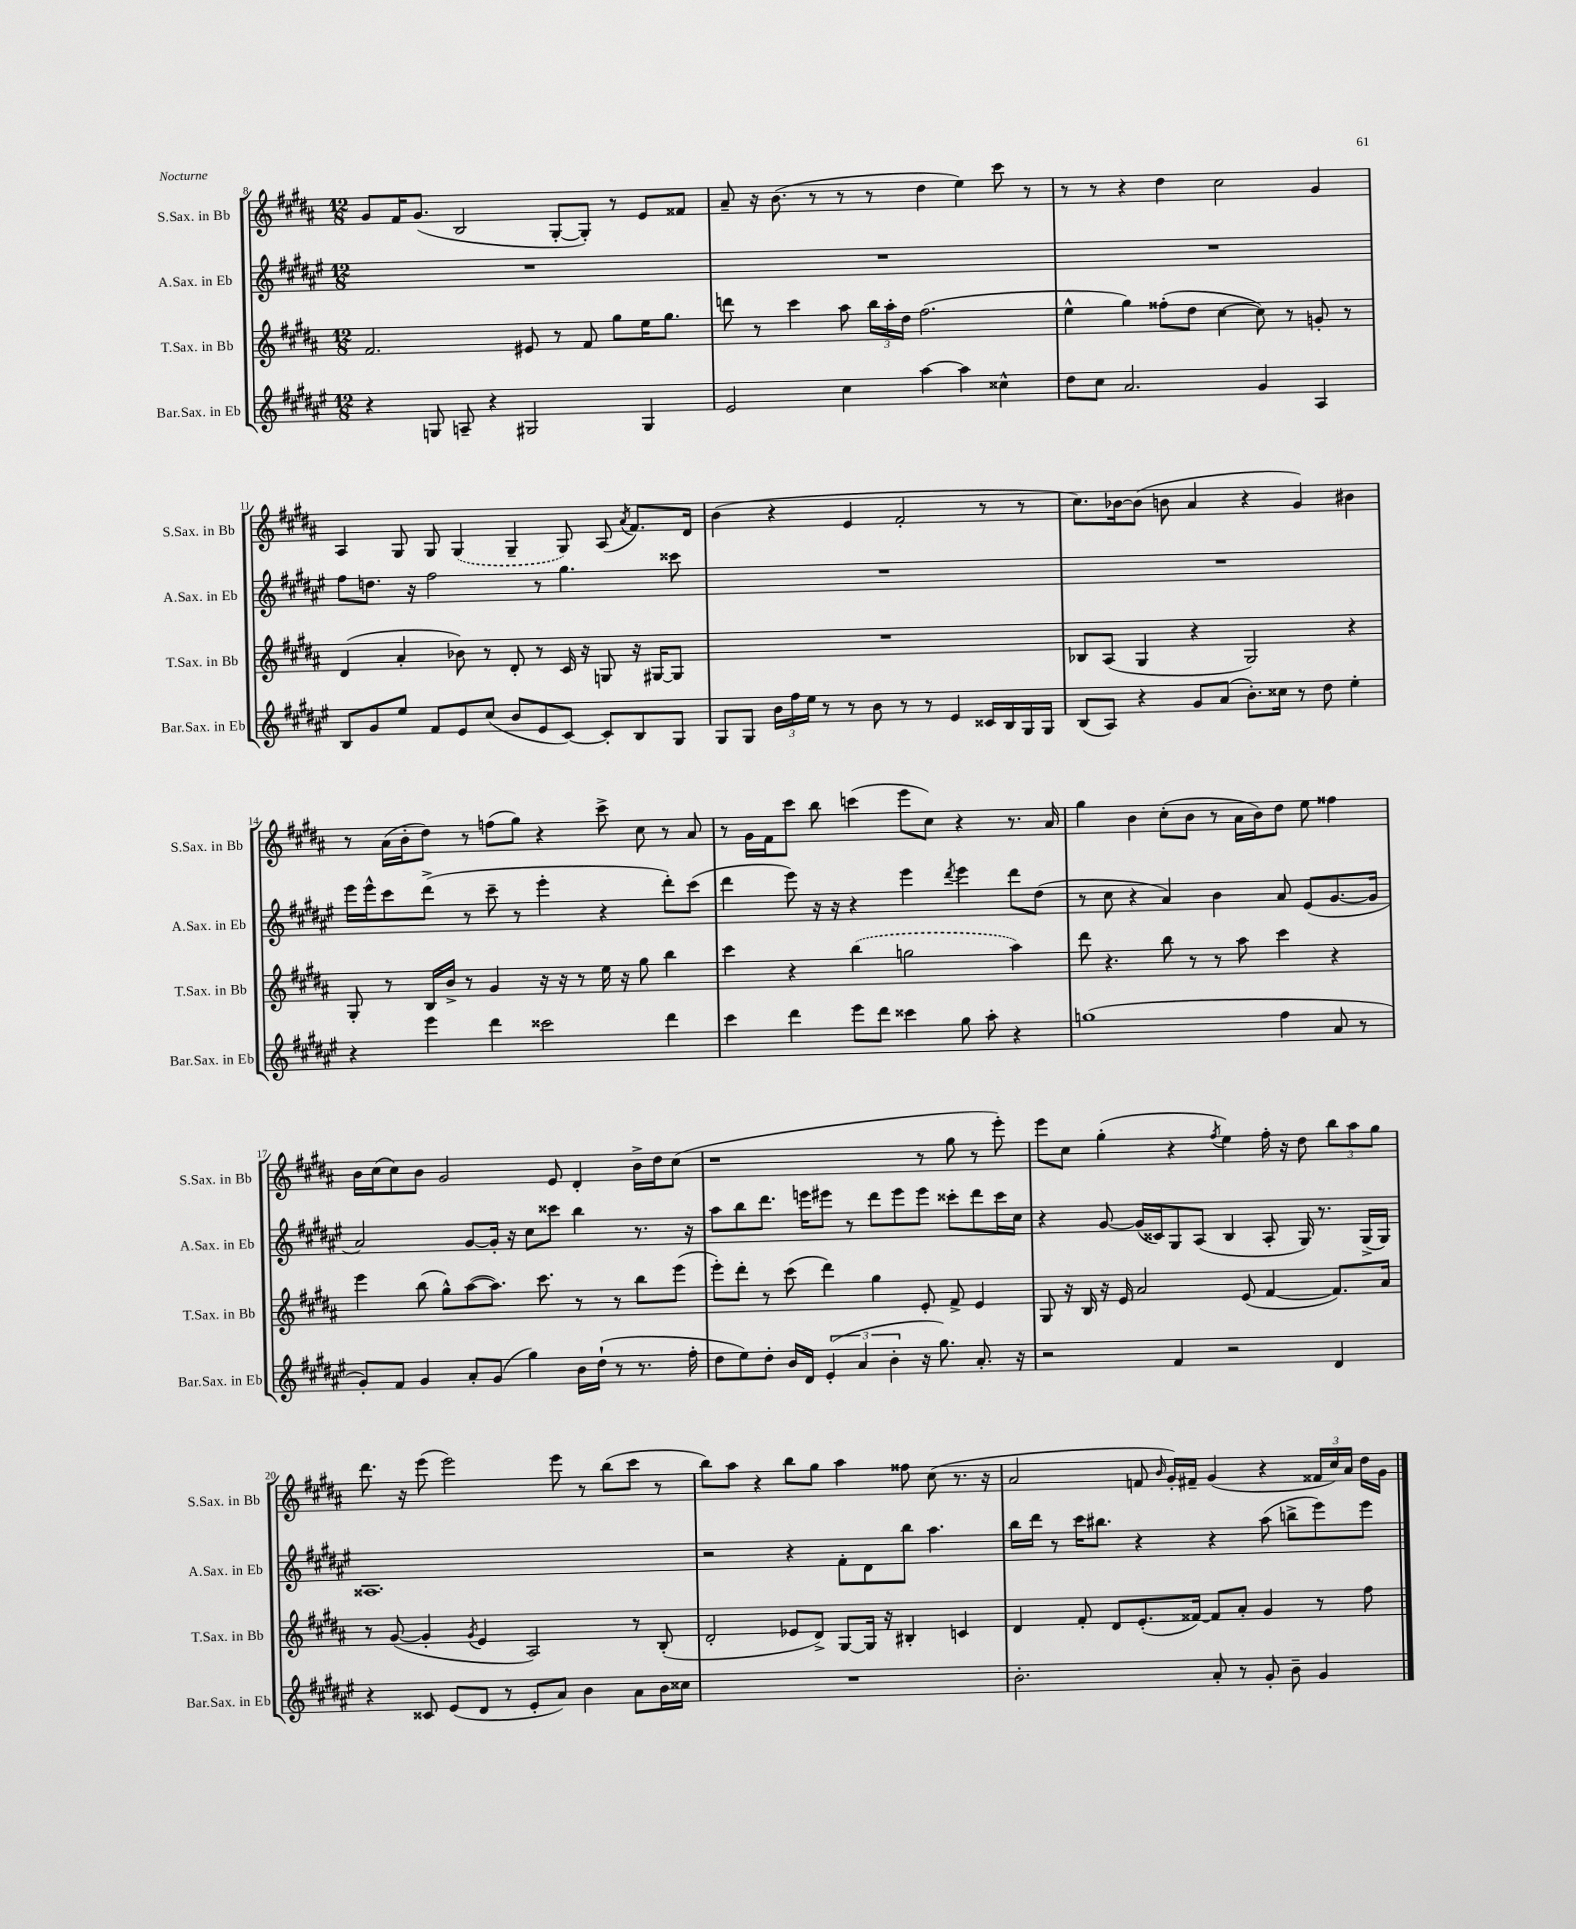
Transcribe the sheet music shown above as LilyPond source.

<<
\new StaffGroup <<
\new Staff = "s0" \with { instrumentName = "S.Sax. in Bb" shortInstrumentName = "S.Sax. in Bb" } {
    \clef treble \key b \major \numericTimeSignature \time 12/8
    \autoBeamOff gis'8[ fis'16 gis'8.]( b2 gis8[~-. gis8]-.) r8 e'8[ fisis'8] |
    ais'8-- r16 b'8.( r8 r8 r8 dis''4 e''4) cis'''8 r8 |
    r8 r8 r4 dis''4 cis''2 gis'4 |
    ais4 gis8 gis8 \once \slurDashed gis4( gis4-- gis8) ais8( \acciaccatura { ais'8 } fis'8.[) dis'16] |
    b'4( r4 e'4 fis'2-. r8 r8 |
    cis''8.[) bes'16~ bes'8]( b'8 ais'4 r4 gis'4) bis'4 |
    r8 ais'16[( b'16-. dis''8]) r8 f''8[( gis''8]) r4 cis'''8-> cis''8 r8 ais'8 |
    r8 gis'16[ fis'16 cis'''8] b''8 c'''4( e'''8[ cis''8]) r4 r8. ais'16 |
    gis''4 b'4 cis''8[-.( b'8] r8 ais'16[ b'16) dis''8] e''8 fisis''4 |
    b'16[ cis''16( cis''8) b'8] gis'2 e'8 dis'4-. b'16[-> dis''16 cis''8]( |
    r1 r8 gis''8 r8 e'''8-.) |
    e'''8[ cis''8] gis''4-.( r4 \acciaccatura { fis''8 } e''4) fis''16-. r16 dis''8 \tuplet 3/2 { b''8[ ais''8 gis''8] } |
    dis'''8. r16 e'''8( e'''2) e'''8 r8 b''8[( cis'''8] r8 |
    b''8[) ais''8] r4 b''8[ gis''8] ais''4 fisis''8 cis''8( r8. r16 |
    ais'2 f'8 \grace { b'16 } gis'16[-.) fis'16]-- gis'4( r4 \tuplet 3/2 { fisis'16[ cis''16) ais'16] } dis''16[ gis'16] \bar "|." |
}
\new Staff = "s1" \with { instrumentName = "A.Sax. in Eb" shortInstrumentName = "A.Sax. in Eb" } {
    \clef treble \key fis \major \numericTimeSignature \time 12/8
    \autoBeamOff R1. |
    R1. |
    R1. |
    fis''8[ d''8.] r16 fis''2 r8 gis''4. cisis'''8 |
    R1. |
    R1. |
    eis'''16[ eis'''16-^ cis'''8 dis'''8]->( r8 cis'''8-- r8 eis'''4-. r4 dis'''8[-.) cis'''8]( |
    dis'''4 eis'''8) r16 r16 r4 eis'''4 \acciaccatura { dis'''8 } eis'''4 dis'''8[ dis''8]( |
    r8 cis''8 r4 ais'4) b'4 ais'8 eis'8[( gis'8.~ gis'16] |
    ais'2) gis'8[~ gis'16]-. r16 cis''8[ cisis'''8] b''4 r8. r16 |
    ais''8[ b''8 dis'''8.] e'''16[ eis'''8] r8 dis'''8[ eis'''8 eis'''8] cisis'''8[-. dis'''8 cisis'''16 cis''16] |
    r4 gis'8~ gis'16[( cisis'16) gis8 ais8]( b4 ais8-. gis16) r8. gis16[->( gis16]) |
    aisis1. |
    r2 r4 fis'8[-. dis'8 b''8] ais''4. |
    b''16[ dis'''16] r8 cis'''16[ bis''8.] r4 r4 ais''8( b''8[-> eis'''8) eis'''8] \bar "|." |
}
\new Staff = "s2" \with { instrumentName = "T.Sax. in Bb" shortInstrumentName = "T.Sax. in Bb" } {
    \clef treble \key b \major \numericTimeSignature \time 12/8
    \autoBeamOff fis'2. eis'8 r8 fis'8 gis''8[ e''16 gis''8.] |
    d'''8 r8 cis'''4 ais''8 \tuplet 3/2 { b''16[ ais''16-. dis''16] } fis''2.( |
    e''4-^ gis''4) fisis''8[-.( dis''8] cis''4~ cis''8) r8 g'8-. r8 |
    dis'4( ais'4-. bes'8) r8 dis'8-. r8 cis'16 r16 g8 r16 gis16[~ gis8] |
    R1. |
    bes8[ ais8]( gis4 r4 gis2) r4 |
    gis8-. r8 b16[ b'16]-> r8 gis'4 r16 r16 r8 e''16 r16 gis''8 b''4 |
    cis'''4 r4 \once \slurDashed b''4( g''2 ais''4) |
    dis'''8 r4. b''8 r8 r8 ais''8 cis'''4 r4 |
    e'''4 b''8( gis''8[-^) ais''8~( ais''8.]) cis'''8. r8 r8 b''8[ e'''8]( |
    e'''8[-.) dis'''8]-. r8 cis'''8( dis'''4) gis''4 e'8-. fis'8-> e'4 |
    gis8 r16 b16 r16 e'16 ais'2 e'8( fis'4~ fis'8.[) ais'16] |
    r8 gis'8~( gis'4-. \acciaccatura { gis'8 } e'4 ais2) r8 b8-.( |
    dis'2-. ees'8[ dis'8]->) gis8[~ gis16] r16 bis4-. c'4 |
    dis'4 fis'8-. dis'8[ e'8.-.( fisis'16]~) fisis'8[ ais'8]-. gis'4 r8 fis''8 \bar "|." |
}
\new Staff = "s3" \with { instrumentName = "Bar.Sax. in Eb" shortInstrumentName = "Bar.Sax. in Eb" } {
    \clef treble \key fis \major \numericTimeSignature \time 12/8
    \autoBeamOff r4 g8 a8-- r4 gis2 gis4 |
    eis'2 cis''4 ais''4~ ais''4 cisis''4-^ |
    dis''8[ cis''8] ais'2. gis'4 ais4 |
    b8[ gis'8 eis''8] fis'8[ eis'8 cis''8]( b'8[ eis'8 cis'8]~) cis'8[-. b8 gis8] |
    gis8[ gis8] \tuplet 3/2 { b'16[ fis''16 eis''16] } r8 r8 b'8 r8 r8 eis'4 cisis'16[ b16 gis16 gis16] |
    b8[( ais8]) r4 gis'8[ ais'8]( b'8.[-.) cisis''16] r8 dis''8 eis''4-. |
    r4 eis'''4 dis'''4 cisis'''2 dis'''4 |
    cis'''4 dis'''4 eis'''8[ dis'''8] cisis'''4 gis''8 ais''8-. r4 |
    g''1( fis''4 ais'8 r8 |
    gis'8[-.) fis'8] gis'4 ais'8[-. gis'8]( gis''4) b'16[ dis''16]-!( r8 r8. fis''16-. |
    dis''8[ eis''8) dis''8]-. b'16[ dis'16] \tuplet 3/2 { eis'4-.( ais'4 b'4-. } r16 gis''8.) ais'8.-. r16 |
    r2 fis'4 r2 dis'4 |
    r4 cisis'8 eis'8[( dis'8] r8 eis'8[-. ais'8]) b'4 ais'8[ b'16 cisis''16] |
    R1. |
    b'2.-. ais'8-. r8 gis'8-. b'8-- gis'4 \bar "|." |
}
>>
>>
\layout { \context { \Score currentBarNumber = #8 } }
